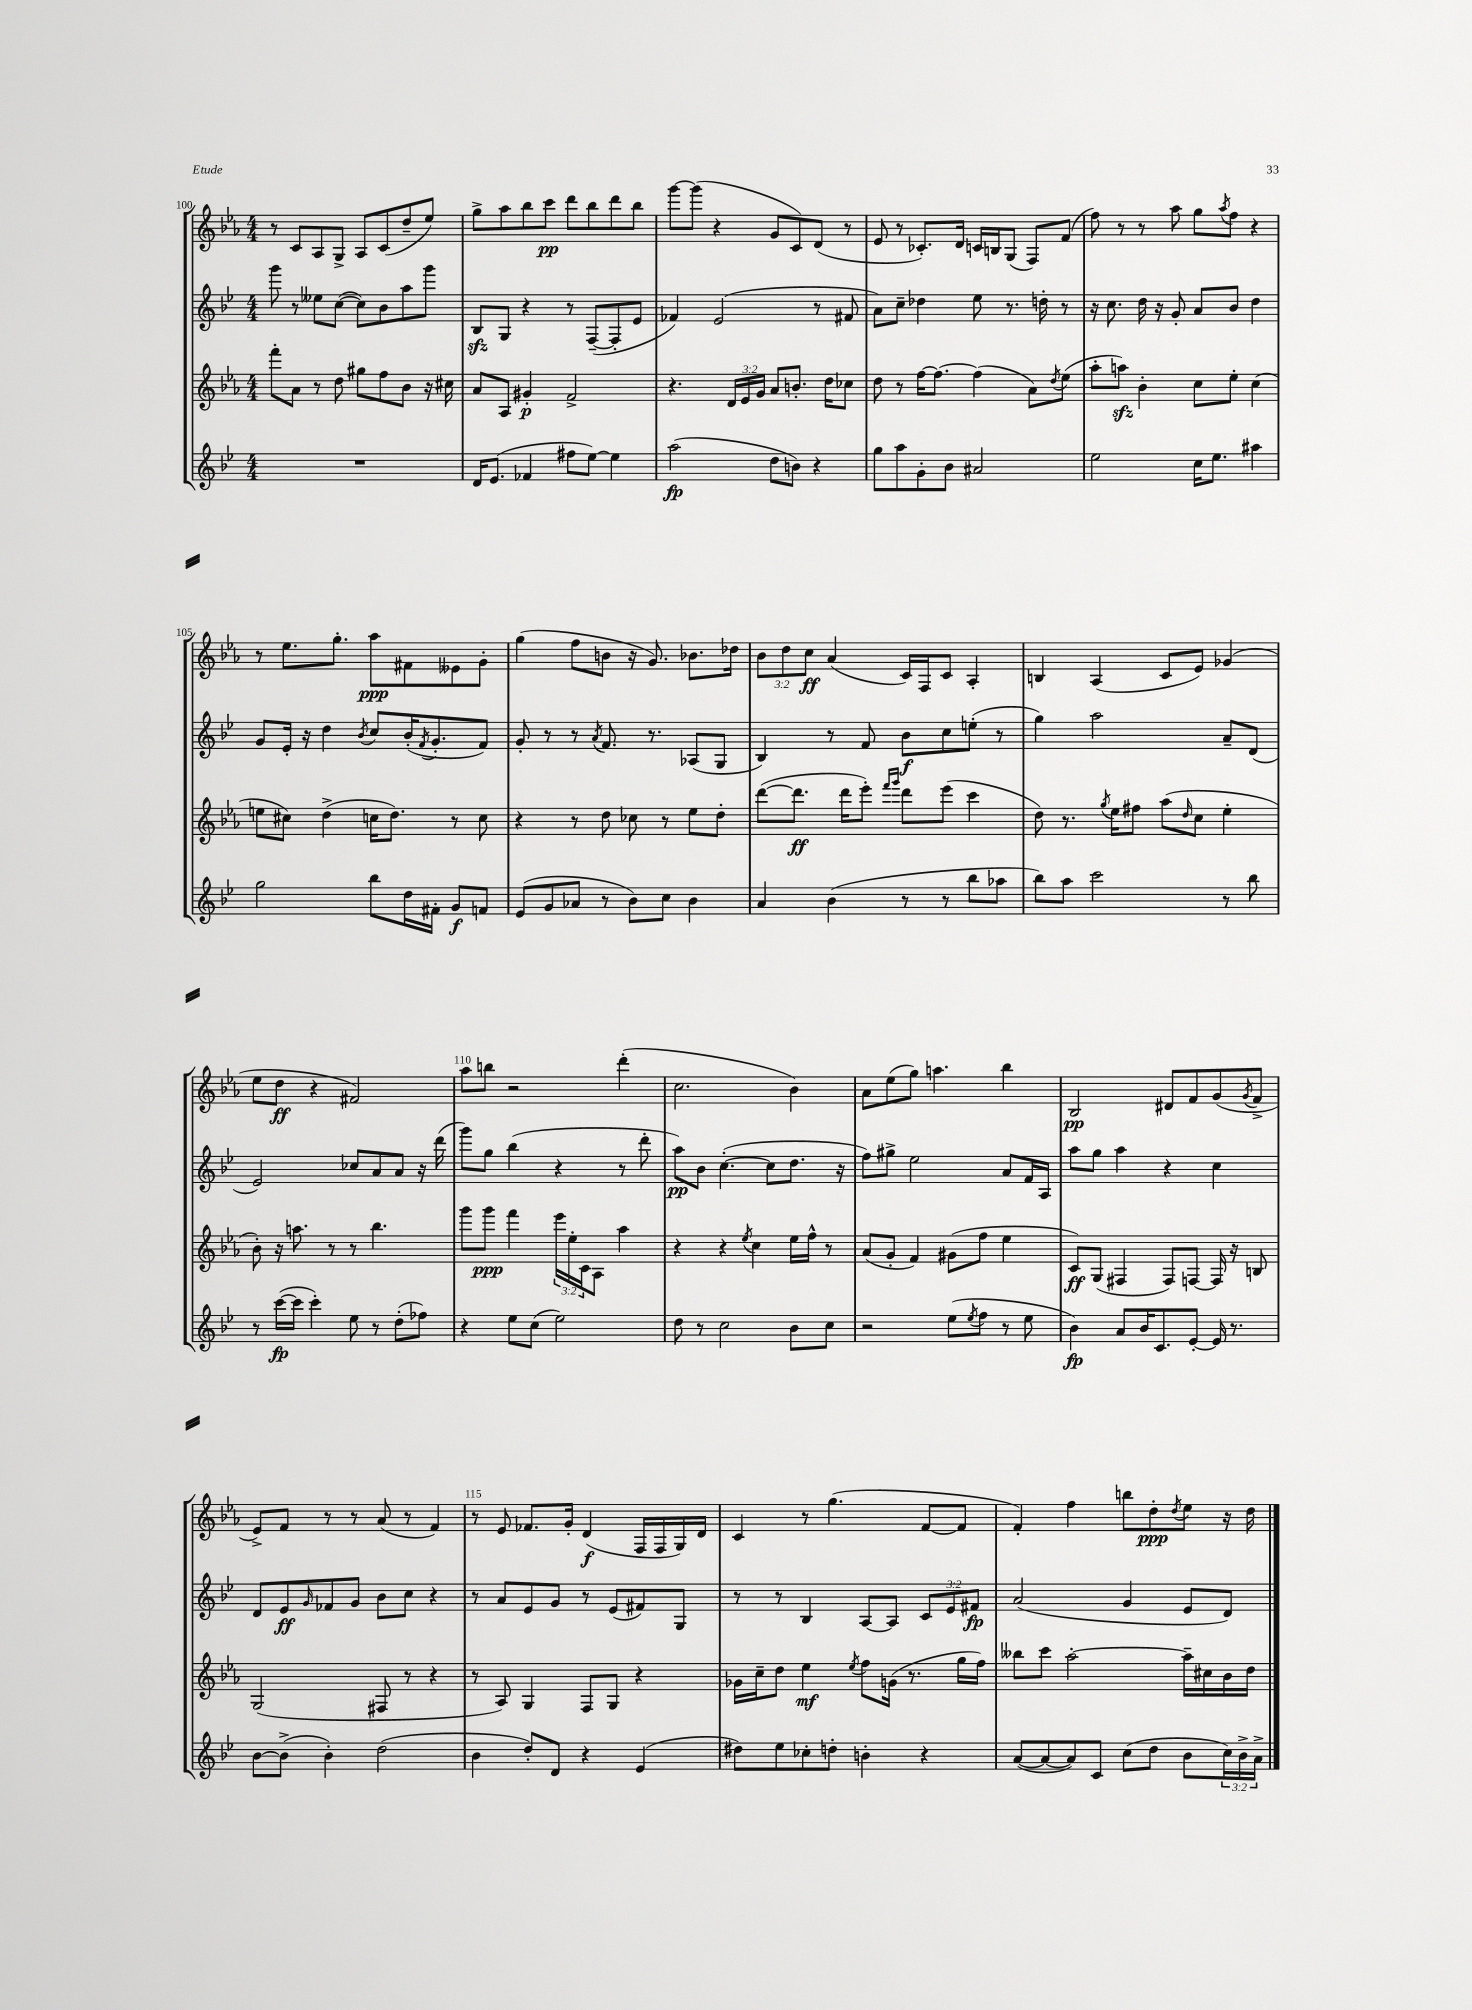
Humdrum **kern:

**kern	**kern	**kern	**kern
*staff4	*staff3	*staff2	*staff1
*clefG2	*clefG2	*clefG2	*clefG2
*k[b-e-]	*k[b-e-a-]	*k[b-e-]	*k[b-e-a-]
*M4/4	*M4/4	*M4/4	*M4/4
1r	8fff'	8ggg	8r
.	8a-	8r	8c
.	8r	8ee--	8A-
.	8dd	([8cc	8G^
.	8gg#	8cc])	8A-
.	8ff	8b-	(8c
.	8b-	8aa	8dd~
.	16r	8ggg	8ee-)
.	16cc#	.	.
=	=	=	=
16d	8a-	8B-	8gg^
(8.e-	.	.	.
.	8A-	8G	8aa-
4f-	4g#'	4r	8bb-
.	.	.	8ccc
8ff#	2f^	8r	8ddd
[8ee-)	.	([8F~	8bb-
4ee-]	.	8F']	8ddd
.	.	8e-	8bb-
=	=	=	=
(2aa	4.r	4f-)	[8ggg
.	.	.	(8ggg]
.	.	(2e-	4r
.	24d	.	.
.	24e-	.	.
.	24g	.	.
8dd	8a-	.	8g
8b)	8.b'	.	8c)
4r	.	8r	(8d
.	16dd	.	.
.	8cc-	8f#	8r
=	=	=	=
8gg	8dd	8a)	8e-
8aa	8r	8cc~	8r
8g'	[16ff	4dd-	8.c-')
.	8.ff_	.	.
8b-	.	.	.
.	.	.	16d
2a#	(4ff]	8ee-	16c
.	.	.	16B
.	.	8.r	(8G
.	8a-)	.	8F)
.	.	16dd'	.
.	8qdd	.	.
.	(8ee-	8r	(8f
=	=	=	=
2ee-	8aa-'	16r	8ff)
.	.	8.cc	.
.	8aa)	.	8r
.	4b-'	16dd	8r
.	.	16r	.
.	.	8g'	8aa-
16cc	8cc	8a	8gg
8.ee-	.	.	.
.	.	.	8qaa-
.	8ee-'	8b-	8ff
4aa#	(4cc	4dd	4r
=	=	=	=
2gg	8ee	8g	8r
.	8cc#)	16e-'	8.ee-
.	.	16r	.
.	(4dd^	4dd	.
.	.	.	8.gg'
.	.	8qb-	.
8bb-	16cc	8cc	8aa-
.	8.dd)	.	.
16dd	.	(16b-'	8f#
.	.	8qf	.
16f#'	.	8.g'	.
8g	8r	.	8e--
8f	8cc	8f)	8g'
=	=	=	=
(8e-	4r	8g'	(4gg
8g	.	8r	.
8a-	8r	8r	8ff
.	.	8qa	.
8r	8dd	8.f	8b
8b-)	8cc-	.	16r
.	.	8.r	8.g)
8cc	8r	.	.
4b-	8ee-	(8A-	8.b-
.	8dd'	8G	.
.	.	.	16dd-
=	=	=	=
4a	([8ddd	4B-)	12b-
.	.	.	12dd
.	8.ddd]	.	.
.	.	.	12cc
(4b-	.	8r	(4a-
.	16ddd	.	.
.	8eee-')	8f	.
.	16qqfff	.	.
.	16qqggg	.	.
8r	8ddd	8b-	16c)
.	.	.	16F
8r	(8eee-	8cc	8c
8bb-	4ccc	(8ee'	4A-'
8aa-	.	8r	.
=	=	=	=
8bb-)	8dd)	4gg)	4B
8aa	8.r	.	.
2ccc	.	2aa	(4A-
.	8qgg	.	.
.	16ee-	.	.
.	8ff#	.	.
.	(8aa-	.	8c
.	16qqdd	.	.
.	8cc	.	8e-)
8r	4ee-'	8a~	(4g-
8bb-	.	(8d	.
=	=	=	=
8r	8b-')	2e-)	8ee-
([16ccc	16r	.	8dd
16ccc]	8.aa	.	.
4ccc')	.	.	4r
.	8r	.	.
8ee-	8r	8cc-	2f#)
8r	4.bb-	8a	.
(8dd'	.	8a	.
8ff-)	.	16r	.
.	.	(16ddd	.
=	=	=	=
4r	8ggg	8ggg)	8aa-
.	8ggg	8gg	8bb
8ee-	4fff	(4bb-	2r
(8cc	.	.	.
2ee-)	24eee-	4r	.
.	24ee-'	.	.
.	24c	.	.
.	8A-	.	.
.	4aa-	8r	(4ddd'
.	.	8ddd'	.
=	=	=	=
8dd	4r	8aa)	2.cc
8r	.	8b-	.
2cc	4r	([4.cc'	.
.	8qee-	.	.
.	4cc	.	.
.	.	8cc]	.
8b-	16ee-	8.dd	4b-)
.	16ff^^	.	.
8cc	8r	.	.
.	.	16r	.
=	=	=	=
2r	(8a-	8ff)	8a-
.	8g'	8gg#^	(8ee-
.	4f)	2ee-	8gg)
.	.	.	4.aa
(8ee-	(8g#	.	.
8qee-	.	.	.
8ff	8ff	.	.
8r	4ee-	8a	4bb-
8ee-	.	16f	.
.	.	16A	.
=	=	=	=
4b-)	8c)	8aa	2B-
.	(8G	8gg	.
8a	4F#	4aa	.
16b-	.	.	.
8.c	.	.	.
.	8F#)	4r	8d#
[8e-'	[8F	.	8f
16e-]	16F]	4cc	(8g
8.r	16r	.	.
.	.	.	8qg
.	8B	.	8f^
=	=	=	=
[8b-	(2G	8d	8e-^)
(8b-^]	.	8e-	8f
.	.	16qqg	.
4b-')	.	8f-	8r
.	.	8g	8r
(2dd	8F#	8b-	(8a-
.	8r	8cc	8r
.	4r	4r	4f)
=	=	=	=
4b-	8r	8r	8r
.	8A-)	8a	8e-
8dd')	4G	8e-	8.f-
8d	.	8g	.
.	.	.	16g'
4r	8F	8r	(4d
.	8G	(8e-	.
(4e-	4r	8f#)	16F
.	.	.	16F
.	.	8G	16G)
.	.	.	16d
=	=	=	=
8dd#)	16g-	8r	4c
.	16cc~	.	.
8ee-	8dd	8r	.
8cc-'	4ee-	4B-	8r
8dd'	.	.	(4.gg
.	8qee-	.	.
4b'	8ff	[8A	.
.	(16g	8A]	.
.	8.r	.	.
4r	.	12c	[8f
.	.	12e-	.
.	16gg	.	8f]
.	.	12f#	.
.	16ff)	.	.
=	=	=	=
([8a	8bb--	(2a	4f')
8a_	8ccc	.	.
8a])	[2aa-'	.	4ff
8c	.	.	.
(8cc	.	4g	8bb
8dd	.	.	8dd'
.	.	.	8qdd
8b-	16aa-~]	8e-	8ee-
.	16cc#	.	.
24cc)	16b-	8d)	16r
24b-^	.	.	.
.	16dd	.	16dd
24a^	.	.	.
==	==	==	==
*-	*-	*-	*-
